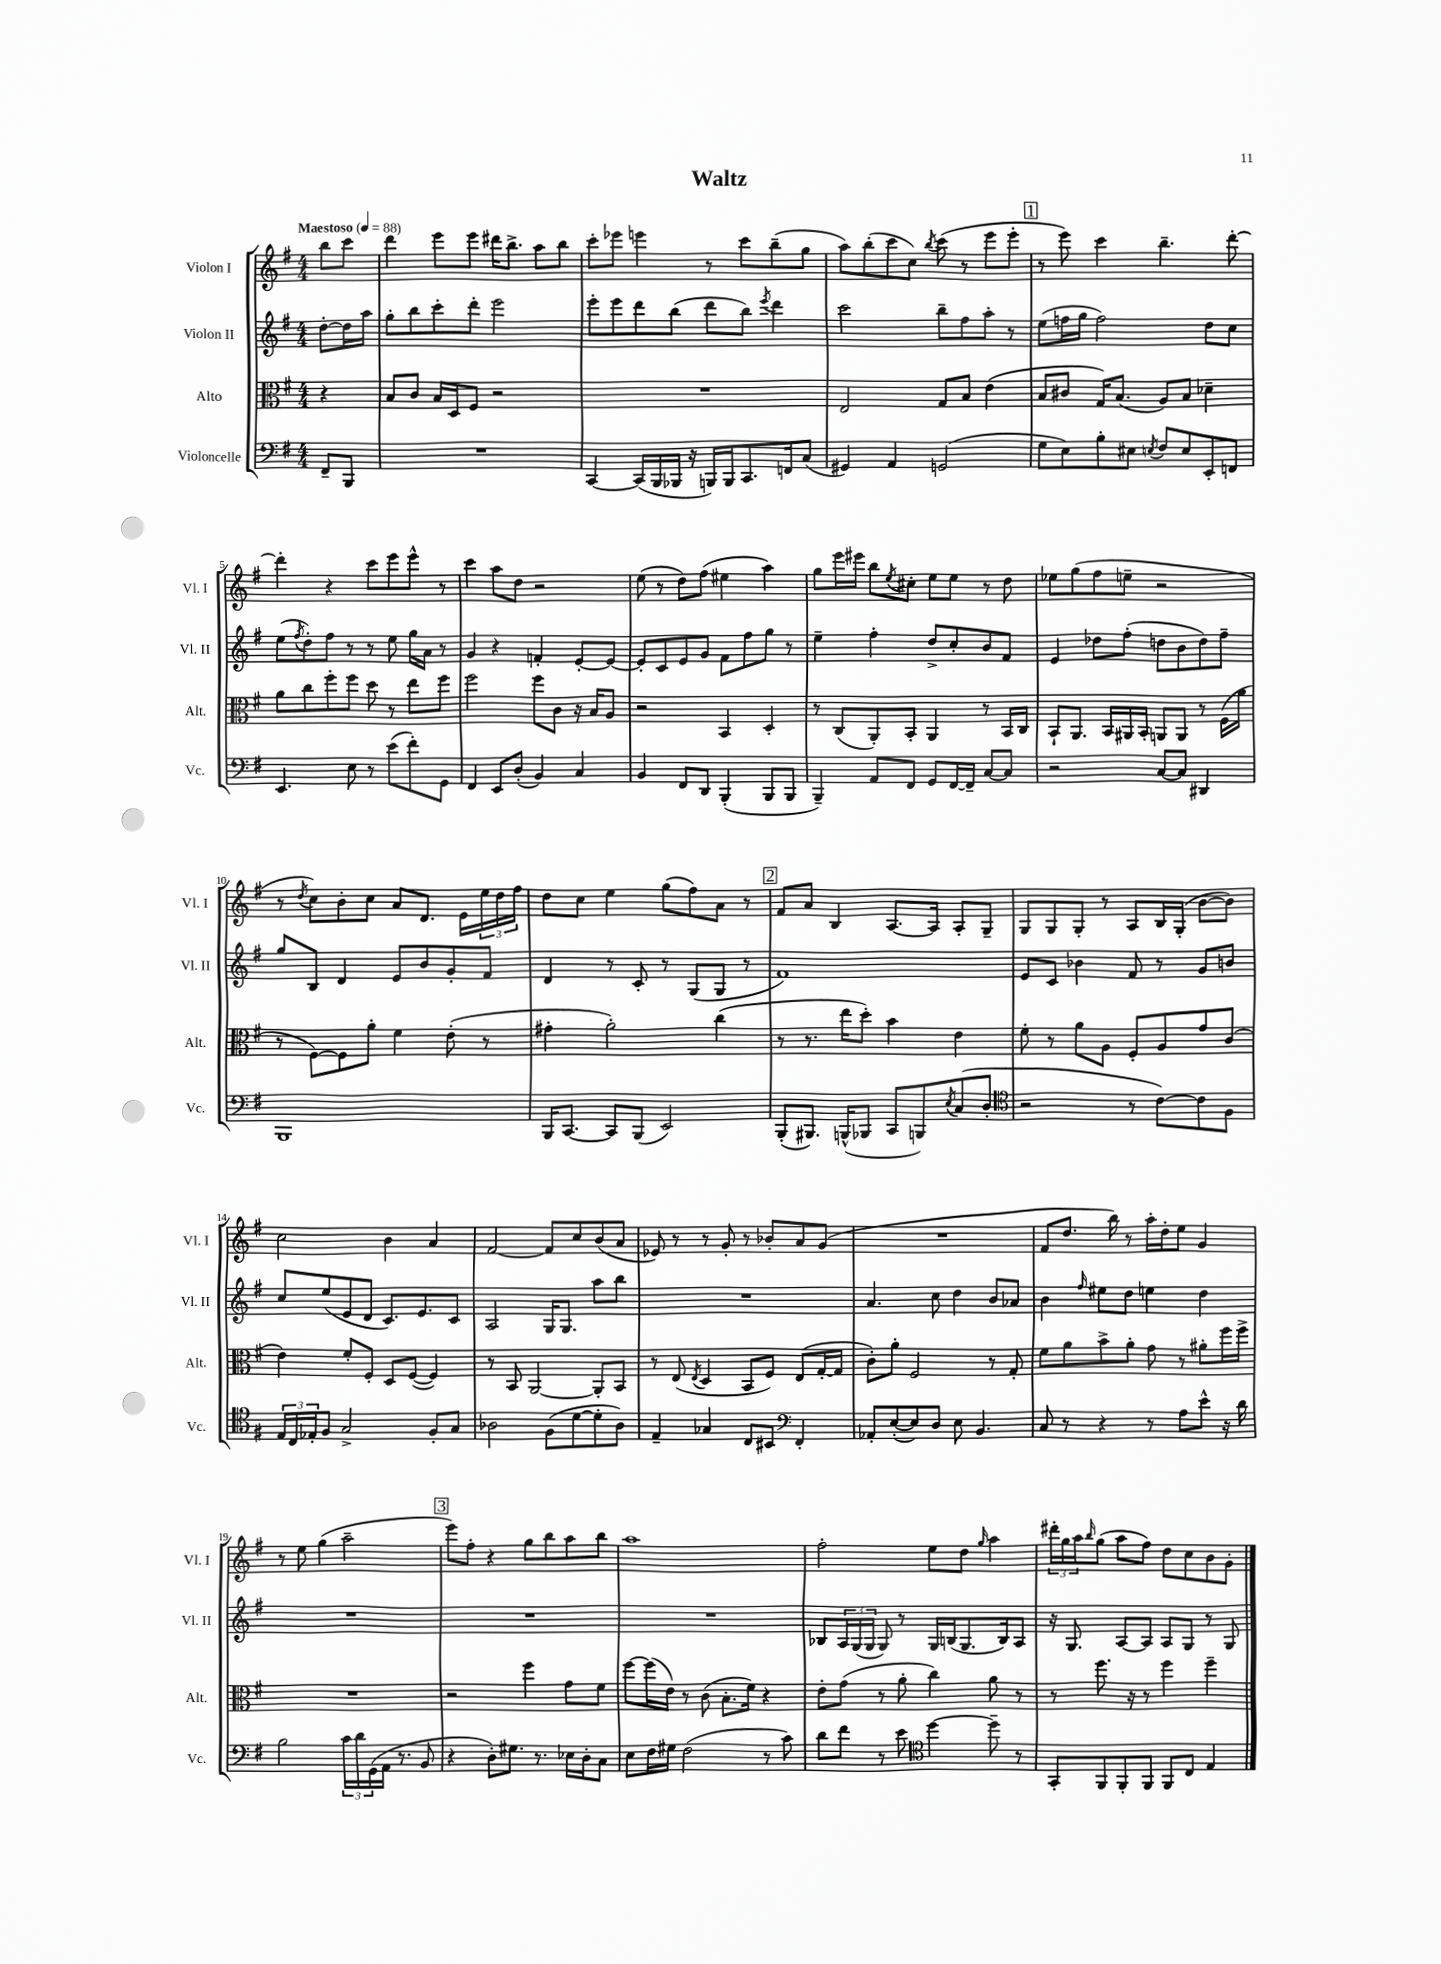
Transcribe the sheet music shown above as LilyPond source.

\header { title = "Waltz" }
<<
\new StaffGroup <<
\new Staff = "s0" \with { instrumentName = "Violon I" shortInstrumentName = "Vl. I" } {
    \clef treble \key g \major \numericTimeSignature \time 4/4 \partial 4 \tempo "Maestoso" 4 = 88
    b''8 c'''8 |
    d'''4 e'''8 e'''8 dis'''16 b''8.-> a''8 b''8 |
    c'''8-. ees'''8 e'''4 r8 c'''8 b''8--( g''8 |
    a''8) b''8-.( c'''8 c''8) \acciaccatura { b''8 } c'''8( r8 e'''8 e'''8-. |
    \mark \markup { \box "1" } r8 e'''8) c'''4 b''4.-- d'''8~-. |
    d'''4-. r4 c'''8 e'''8 e'''8-^ r8 |
    c'''4 a''8 d''8 r2 |
    e''8( r8 d''8) fis''8( eis''4 a''4) |
    g''8 e'''16 eis'''16 b''8 \acciaccatura { e''8 } cis''8-. e''8 e''8 r8 d''8 |
    ees''8 g''8( fis''8 e''8-- r2 |
    r8 \acciaccatura { d''8 } c''8) b'8-. c''8 a'8 d'8. e'16 \tuplet 3/2 { e''16 d''16 fis''16 } |
    d''8 c''8 e''4 g''8( fis''8) a'8 r8 |
    \mark \markup { \box "2" } fis'8 a'8 b4 a8.~ a16 a8-. g8-- |
    g8 g8 g8-. r8 a8 b16 g16-.( b'8~ b'8) |
    c''2 b'4 a'4 |
    fis'2~ fis'8 c''8 b'8( a'8 |
    ees'8) r8 r8 g'8-. r8 bes'8-. a'8 g'8( |
    R1 |
    fis'8 d''8. b''16) r8 a''16-. d''16-. e''8 g'4 |
    r8 e''8 g''4( a''2-- |
    \mark \markup { \box "3" } e'''8) fis''8-. r4 g''8 b''8 a''8 b''8 |
    a''1 |
    fis''2-. e''8 d''8 \grace { g''16 } a''4 |
    \tuplet 3/2 { dis'''16-. g''16 a''16 } \grace { b''16 } g''8( a''8 fis''8) d''8 c''8 b'8 g'8-. \bar "|." |
}
\new Staff = "s1" \with { instrumentName = "Violon II" shortInstrumentName = "Vl. II" } {
    \clef treble \key g \major \numericTimeSignature \time 4/4 \partial 4
    d''8~-. d''16 a''16 |
    g''8-. b''8 c'''8-. d'''8-. e'''2 |
    e'''8-. e'''8 d'''8 b''8( d'''8 b''8) \acciaccatura { e'''8 } d'''4 |
    c'''2 b''8-- fis''8 a''8-. r8 |
    \mark \markup { \box "1" } e''8( f''16 g''16 f''2) d''8 c''8 |
    e''8( \acciaccatura { fis''8 } d''8-.) fis''8 r8 r8 e''8 g''16 a'16 r8 |
    g'4 r4 f'4-. e'8~-. e'8~ |
    e'8-. c'8 e'8 g'8 fis'8 fis''8 g''8 r8 |
    e''4-- fis''4-. d''8-> c''8-. b'8 fis'8 |
    e'4 des''8 fis''8-.( d''8 b'8 d''8) fis''8-- |
    g''8 b8 d'4 e'8 b'8 g'8-. fis'8 |
    d'4 r8 c'8-. r8 g8( g8 r8 |
    \mark \markup { \box "2" } fis'1) |
    e'8 c'8 bes'4 fis'8 r8 g'8 b'8 |
    c''8 e''8( e'8 d'8 c'8.) e'8. c'8 |
    a2 g16 g8. a''8 b''8 |
    R1 |
    a'4. c''8 d''4 b'8 aes'8 |
    b'4 \grace { fis''16 } eis''8 d''8 e''4 d''4 |
    R1 |
    \mark \markup { \box "3" } R1 |
    R1 |
    bes8 \tuplet 3/2 { a16 g16( g16 } g8) r8 g16 b16( g8. b16) a8 |
    r16 g8. a8~ a8 a8 g8 r8 g8 \bar "|." |
}
\new Staff = "s2" \with { instrumentName = "Alto" shortInstrumentName = "Alt." } {
    \clef alto \key g \major \numericTimeSignature \time 4/4 \partial 4
    r4 |
    b8 c'8 b16 d16 fis8 r2 |
    R1 |
    e2 g8 b8 e'4( |
    \mark \markup { \box "1" } b8 cis'8 g16) b8.( a8) b8 des'4-- |
    a'8 c''8 fis''8-. fis''8 d''8 r8 e''8 fis''8 |
    fis''2 fis''8 c'8 r16 b16 a8 |
    r2 b,4 d4-. |
    r8 c8( a,8-.) b,8-. a,4 r8 b,16 c16 |
    b,8-! a,8. b,16 ais,16 b,16-. a,8 a,8 r8 fis16( a'16 |
    r8 fis8~) fis8 a'8-. fis'4 e'8-.( r8 |
    gis'4-. a'2-.) c''4( |
    \mark \markup { \box "2" } r8 r8. e''16 d''8-.) b'4 e'4 |
    fis'8-. r8 a'8 a8 fis8-. a8 g'8 c'8( |
    e'4) fis'8-. fis8-. d8 fis8~( fis4) |
    r8 b,8 a,2~ a,8-. b,8 |
    r8 e8( \acciaccatura { e8 } d4 b,8 fis8) e8( g16~-. g16 |
    c'8-.) a'8-. fis2 r8 g8-. |
    fis'8 a'8 b'8-> a'8-. g'8 r8 ais'8-. fis''16 fis''16-> |
    R1 |
    \mark \markup { \box "3" } r2 fis''4 g'8 fis'8 |
    fis''8~ fis''16( e'16) r8 c'8( b8.-. fis'16) r4 |
    e'8-. g'8( r8 a'8-. c''4) a'8 r8 |
    r8 fis''8. r16 r8 fis''4 fis''4-- \bar "|." |
}
\new Staff = "s3" \with { instrumentName = "Violoncelle" shortInstrumentName = "Vc." } {
    \clef bass \key g \major \numericTimeSignature \time 4/4 \partial 4
    fis,8-- b,,8 |
    R1 |
    c,4~ c,16( b,,16 bes,,16 r16 b,,16) b,,16 c,8. f,16 c8( |
    gis,4) a,4 g,2( |
    \mark \markup { \box "1" } g8 e8) b8-. eis8 \acciaccatura { e8 } fis8 e8 e,8-. f,8 |
    e,4. e8 r8 e'8( fis'8-.) g,8 |
    fis,4 e,8 d8-.( b,4) c4 |
    b,4 fis,8 d,8 b,,4-.( b,,8 b,,8 |
    b,,4--) a,8 fis,8 g,8 fis,16~ fis,16-- c8~ c8 |
    r2 c8~ c8 dis,4 |
    b,,1 |
    b,,16 c,8.~ c,8 b,,8( e,2) |
    \mark \markup { \box "2" } b,,8-.( bis,,8.) b,,16-^( bes,,8 c,8 b,,8) \acciaccatura { e8 } c8( d8-. |
    \clef tenor r2 r8 c'8~) c'8 fis8 |
    \tuplet 3/2 { e16 c16 ees16-. } fis8 g2-> fis8-. g8 |
    aes2 fis8( d'8~ d'8-. aes8) |
    e4-- ges4 c8 bis,8 \clef bass fis,4-. |
    aes,8-. e8~-.( e8) d8 e8 b,4. |
    c8 r8 r4 r8 a8 e'8-^ r16 d'16 |
    b2 \tuplet 3/2 { c'16 d'16 g,16( } a,16 r8. b,8 |
    \mark \markup { \box "3" } r4 d8-.) gis8. r8. ees16 d16-. c8 |
    e8 fis16 gis16 fis2( r8 c'8) |
    d'8 fis'8 r8 e'8 \clef tenor d''4~ d''8-- r8 |
    g,8-. fis,8 fis,8-. fis,8 fis,8 c8 e4 \bar "|." |
}
>>
>>
